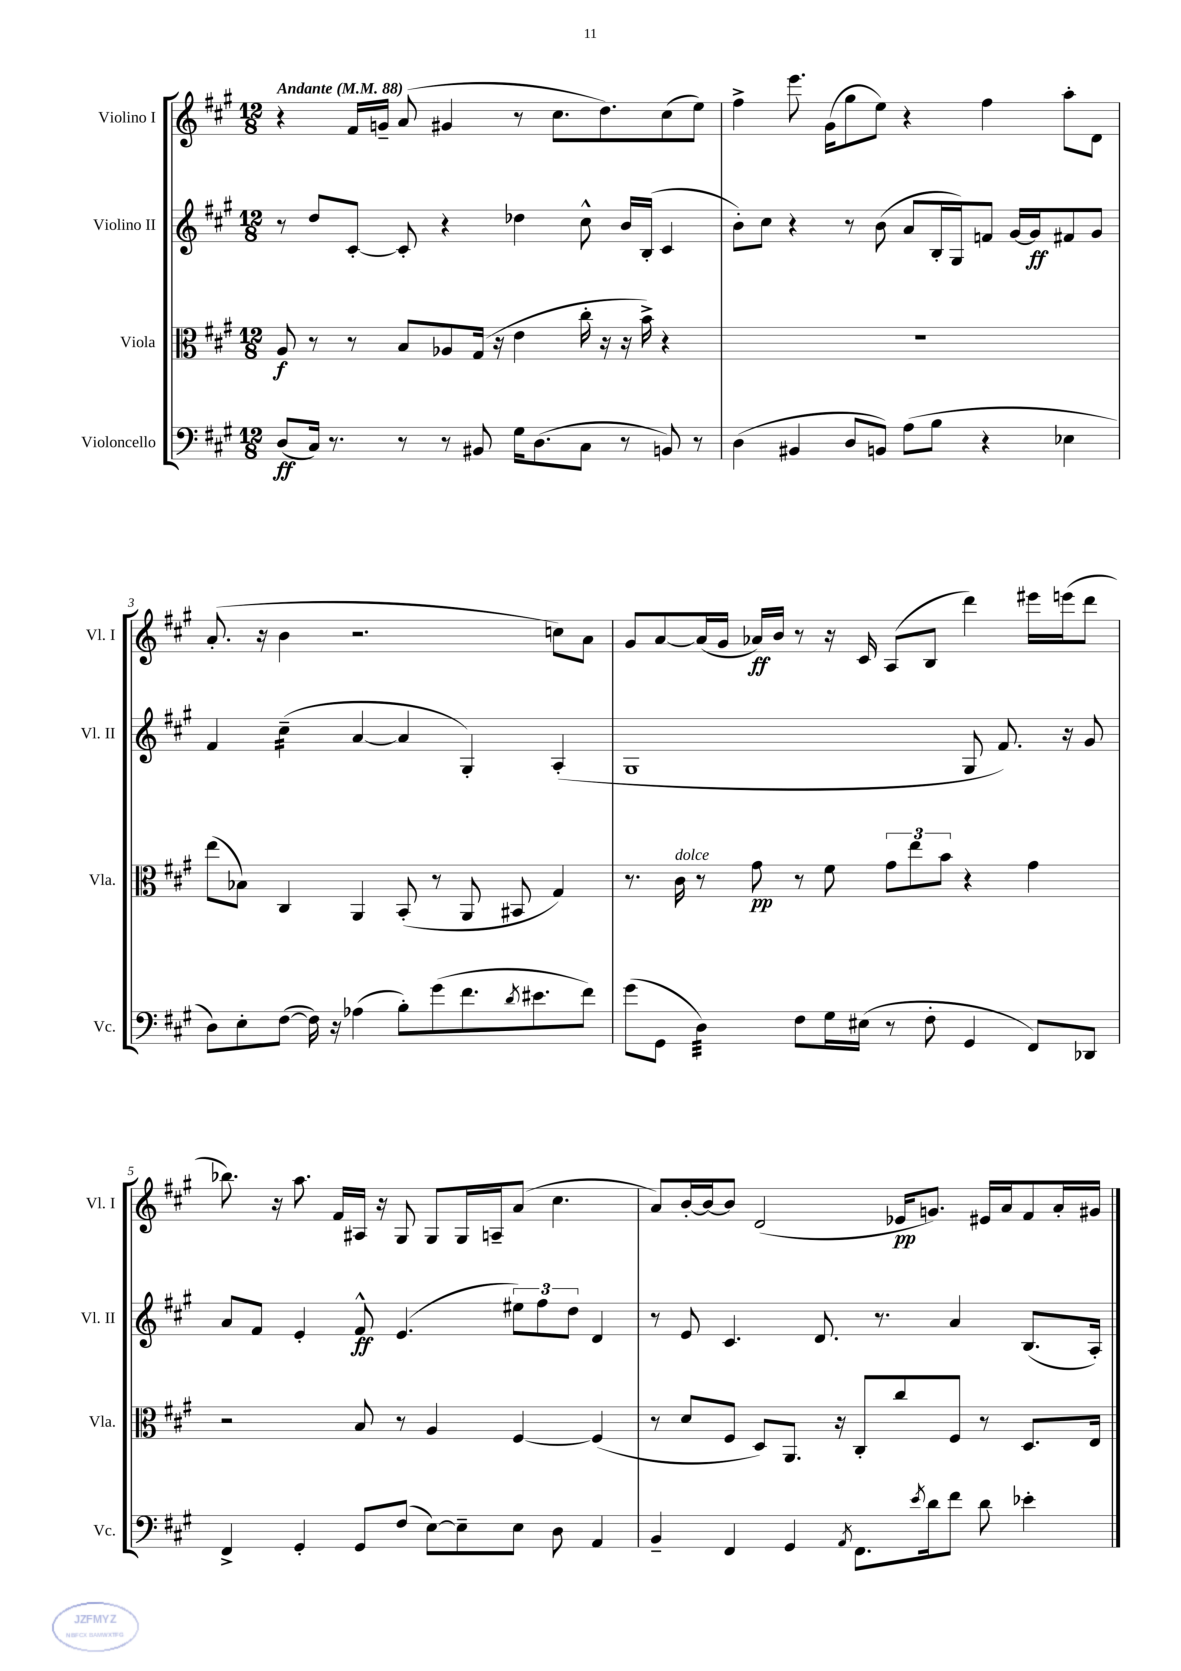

**kern	**kern	**kern	**kern
*staff4	*staff3	*staff2	*staff1
*clefF4	*clefC3	*clefG2	*clefG2
*k[f#c#g#]	*k[f#c#g#]	*k[f#c#g#]	*k[f#c#g#]
*M12/8	*M12/8	*M12/8	*M12/8
*MM88	*MM88	*MM88	*MM88
(8D	8A	8r	4r
16C#)	8r	8dd	.
8.r	.	.	.
.	8r	[8c#'	16f#
.	.	.	16g~
8r	8B	8c#']	(8a
8r	8A-	4r	4g#
8BB#	(16G#	.	.
.	16r	.	.
16G#	4e	4dd-	8r
(8.D	.	.	.
.	.	.	8.cc#
8C#	16cc#'	8cc#^^	.
.	16r	.	8.dd)
8r	16r	16b	.
.	16b^)	(16B'	.
8BB)	4r	4c#	(8cc#
8r	.	.	8ee)
=	=	=	=
(4D	1.r	8b')	4ff#^
.	.	8cc#	.
4BB#	.	4r	8.eee
.	.	.	(16g#
8D	.	8r	8gg#
8BB)	.	(8b	8ee)
(8A	.	8a	4r
8B	.	16B'	.
.	.	16G#)	.
4r	.	8f	4ff#
.	.	[16g#	.
.	.	16g#]	.
4E-	.	8f#	8aa'
.	.	8g#	8d
=	=	=	=
8D)	(8ee	4f#	(8.a'
8E'	8B-)	.	.
.	.	.	16r
([8F#	4C#	(4cc#~	4b
16F#])	.	.	.
16r	.	.	.
(4A-	4AA	[4a	2.r
8B')	(8BB'	4a]	.
(8g#	8r	.	.
8.f#	8AA	4G#')	.
.	8BB#	.	.
8qd	.	.	.
8.e#	.	.	.
.	4G#)	(4A'	8cc)
8f#)	.	.	8a
=	=	=	=
(8g#	8.r	1G#	8g#
8GG#	.	.	[8a
.	16c#	.	.
4D)	8r	.	(16a]
.	.	.	16g#
.	8g#	.	16a-)
.	.	.	16b
8F#	8r	.	8r
16G#	8f#	.	16r
(16E#	.	.	16c#
8r	12g#	.	(8A
.	12ee	.	.
8F#'	.	.	8B
.	12b	.	.
4GG#	4r	8G#	4ddd)
.	.	8.f#)	.
8FF#)	4g#	.	16eee#
.	.	16r	(16eee
8DD-	.	8g#	8ddd
=	=	=	=
4FF#^	2r	8a	8.bb-)
.	.	8f#	.
.	.	.	16r
4GG#'	.	4e'	8.aa
.	.	.	16f#
8GG#	8B	8f#^^	16A#
.	.	.	16r
(8F#	8r	(4.e	8G#
[8E)	4A	.	8G#
8E~]	.	.	16G#
.	.	.	16A~
8E	[4F#	12ee#)	(8a
.	.	12ff#	.
8D	.	.	4.cc#
.	.	12dd	.
4AA	(4F#]	4d	.
=	=	=	=
4BB~	8r	8r	8a)
.	8d	8e	[16b'
.	.	.	16b_
4FF#	8F#	4.c#	8b]
.	8D)	.	(2d
4GG#	8.AA	.	.
.	.	8.d	.
.	16r	.	.
8qAA	.	.	.
8.FF#	8C#'	.	.
.	.	8.r	.
.	8cc#	.	16e-
8qe	.	.	.
16d	.	.	8.g)
8f#	8F#	4a	.
8d	8r	.	16e#
.	.	.	16a
4e-'	8.D	(8.B	8f#
.	.	.	16a'
.	16E	16A')	16g#
==	==	==	==
*-	*-	*-	*-
